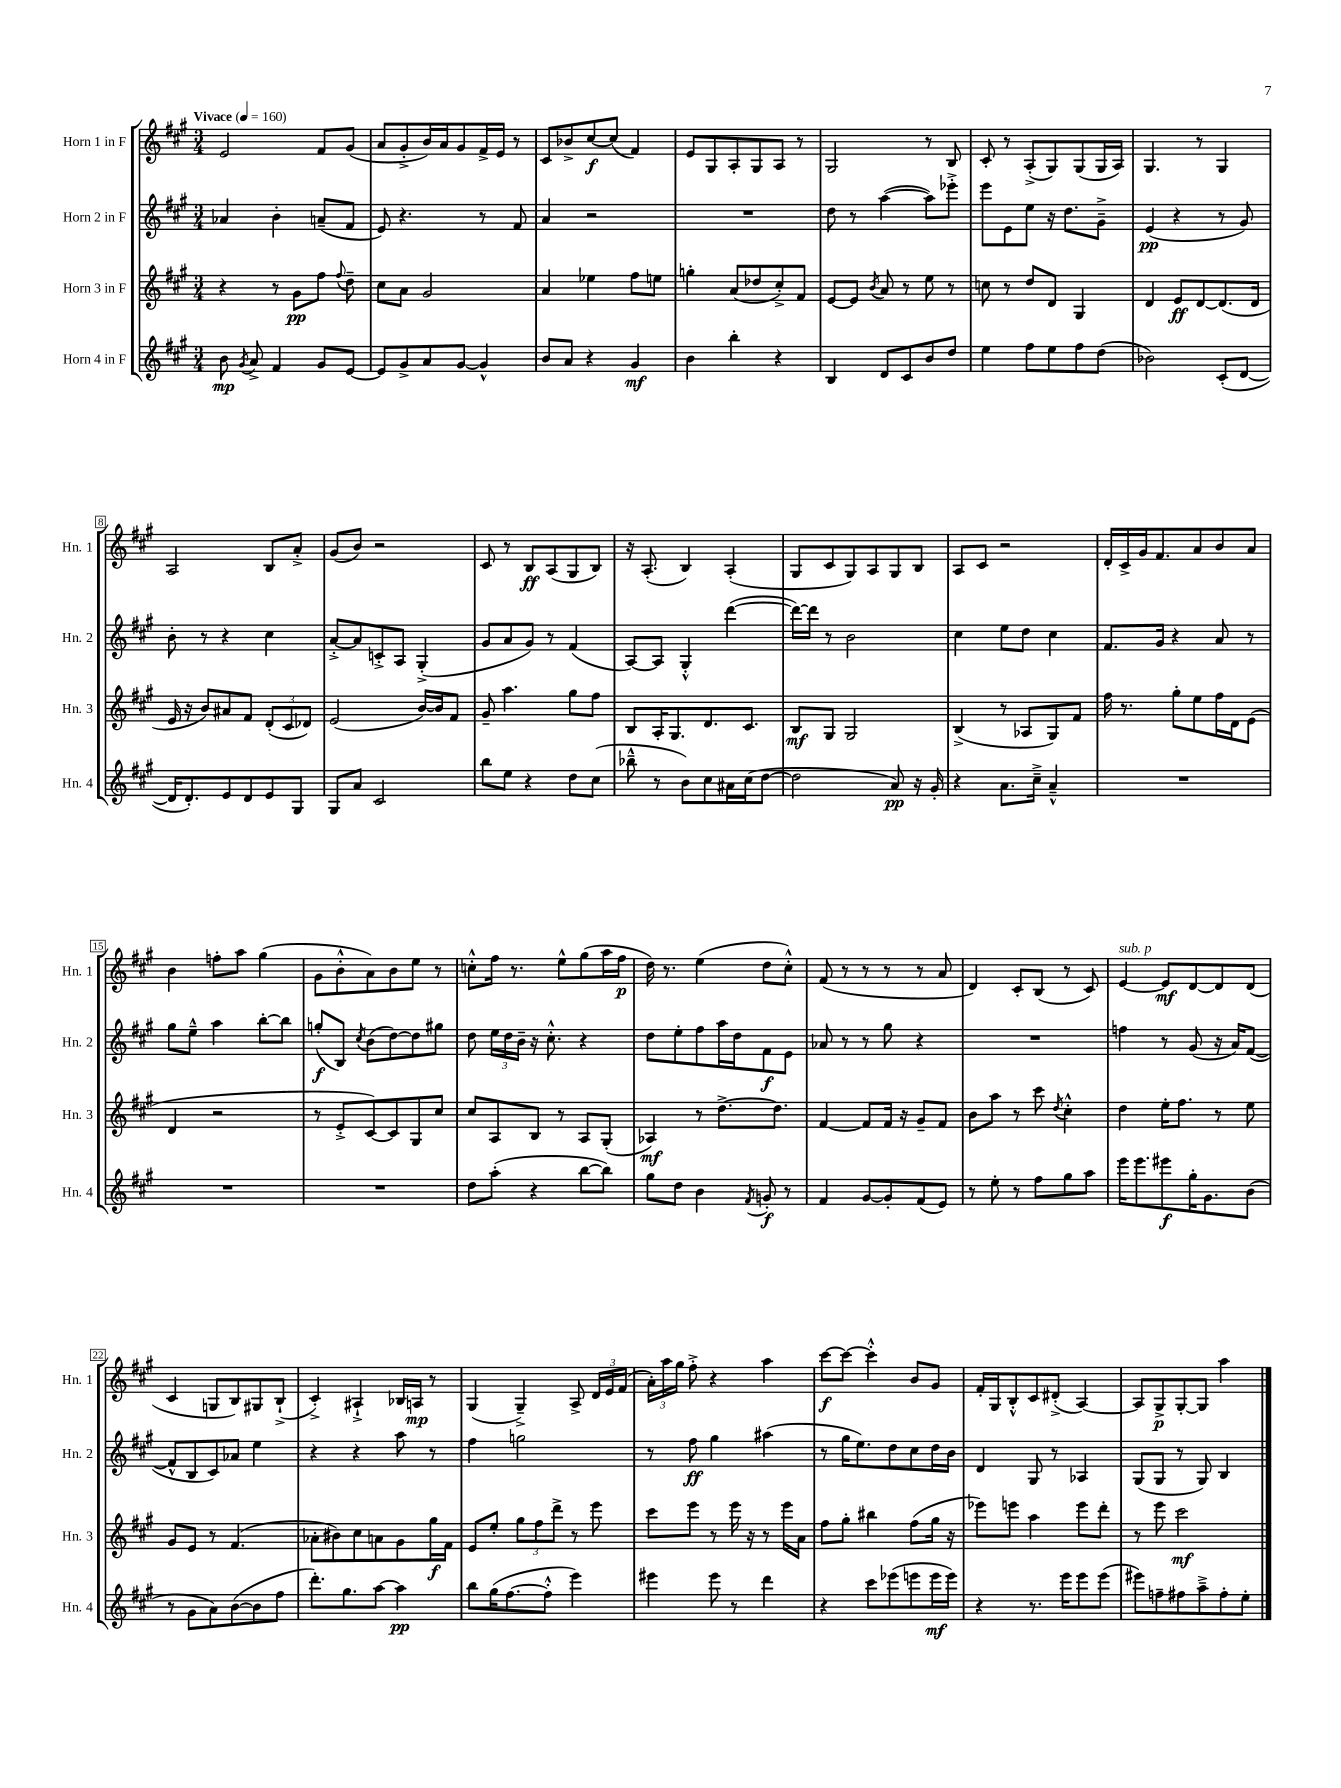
<<
\new StaffGroup <<
\new Staff = "s0" \with { instrumentName = "Horn 1 in F" shortInstrumentName = "Hn. 1" } {
    \clef treble \key a \major \numericTimeSignature \time 3/4 \tempo "Vivace" 4 = 160
    \autoBeamOff e'2 fis'8[ gis'8]( |
    a'8[ gis'8-.-> b'16) a'16 gis'8 fis'16-> e'16] r8 |
    cis'8[ bes'8-> cis''8~\f cis''8]( fis'4) |
    e'8[ gis8 a8-. gis8 a8] r8 |
    gis2 r8 b8 |
    cis'8-. r8 a8[-.->( gis8) gis8( gis16 a16]) |
    gis4. r8 gis4 |
    a2 b8[ a'8]-.-> |
    gis'8[( b'8]) r2 |
    cis'8 r8 b8[\ff a8( gis8 b8]) |
    r16 a8.-.( b4) a4-.( |
    gis8[ cis'8 gis8) a8 gis8 b8] |
    a8[ cis'8] r2 |
    d'16[-. cis'16-> gis'16 fis'8. a'8 b'8 a'8] |
    b'4 f''8[-. a''8] gis''4( |
    gis'8[ b'8-.-^ a'8) b'8 e''8] r8 |
    c''8[-.-^ fis''16] r8. e''8[-^ gis''8( a''16 fis''16]\p |
    d''16) r8. e''4( d''8[ cis''8]-.-^) |
    fis'8( r8 r8 r8 r8 a'8 |
    d'4) cis'8[-. b8]( r8 cis'8) |
    e'4~^\markup { \italic "sub. p" } e'8[\mf d'8~ d'8 d'8]( |
    cis'4 g8[ b8) gis8 b8]-!->( |
    cis'4-.->) ais4-!-> bes16[ a16]\mp r8 |
    gis4( gis4--->) a8-> \tuplet 3/2 { d'16[ e'16 fis'16]( } |
    \tuplet 3/2 { a'16[-.) a''16 gis''16] } fis''8-.-> r4 a''4 |
    cis'''8[~\f cis'''8]~ cis'''4-.-^ b'8[ gis'8] |
    fis'16[-. gis16 b8-.-^ cis'8 dis'8]-.->( a4~) |
    a8[ gis8->\p gis8~-. gis8] a''4 \bar "|." |
}
\new Staff = "s1" \with { instrumentName = "Horn 2 in F" shortInstrumentName = "Hn. 2" } {
    \clef treble \key a \major \numericTimeSignature \time 3/4
    \autoBeamOff aes'4 b'4-. a'8[--( fis'8] |
    e'8) r4. r8 fis'8 |
    a'4 r2 |
    R2. |
    d''8 r8 a''4~( a''8[) ees'''8]-.-> |
    e'''8[ e'8 e''8] r16 d''8.[ gis'8]---> |
    e'4\pp( r4 r8 gis'8) |
    b'8-. r8 r4 cis''4 |
    a'8[~-.-> a'8 c'8-.-> a8] gis4-.->( |
    gis'8[ a'8 gis'8]) r8 fis'4( |
    a8[~) a8] gis4-.-^ d'''4~( |
    d'''16[~) d'''16] r8 b'2 |
    cis''4 e''8[ d''8] cis''4 |
    fis'8.[ gis'16] r4 a'8 r8 |
    gis''8[ e''8]---^ a''4 b''8[~-. b''8] |
    g''8[-.\f( b8]) \acciaccatura { cis''8 } b'8[( d''8~) d''8 gis''8] |
    d''8 \tuplet 3/2 { e''16[ d''16 b'16]-- } r16 cis''8.-.-^ r4 |
    d''8[ e''8-. fis''8 a''16 d''16 fis'8\f e'8] |
    aes'8 r8 r8 gis''8 r4 |
    R2. |
    f''4 r8 gis'8( r16 a'16[) fis'8]~( |
    fis'8[-^ b8 cis'8) aes'8] e''4 |
    r4 r4 a''8 r8 |
    fis''4 g''2 |
    r8 fis''8\ff gis''4 ais''4( |
    r8 gis''16[ e''8.) d''8 cis''8 d''16 b'16] |
    d'4 gis8 r8 aes4 |
    gis8[( gis8] r8 gis8) b4 \bar "|." |
}
\new Staff = "s2" \with { instrumentName = "Horn 3 in F" shortInstrumentName = "Hn. 3" } {
    \clef treble \key a \major \numericTimeSignature \time 3/4
    \autoBeamOff r4 r8 gis'8[\pp fis''8] \appoggiatura { fis''8 } d''8-- |
    cis''8[ a'8] gis'2 |
    a'4 ees''4 fis''8[ e''8] |
    g''4-. a'8[( des''8 cis''8-.->) fis'8] |
    e'8[~ e'8] \acciaccatura { b'8 } a'8 r8 e''8 r8 |
    c''8 r8 d''8[ d'8] gis4 |
    d'4 e'8[\ff d'8~ d'8.( d'16] |
    e'16 r16 b'8[) ais'8 fis'8] \tuplet 3/2 { d'8[-.( cis'8 des'8]) } |
    e'2( b'16[~) b'16 fis'8] |
    gis'8-- a''4. gis''8[ fis''8] |
    b8[ a16-. gis8. d'8. cis'8.] |
    b8[\mf gis8] gis2 |
    b4->( r8 aes8[ gis8) fis'8] |
    fis''16 r8. gis''8[-. e''8 fis''16 d'16 e'8]( |
    d'4 r2 |
    r8 e'8[-.-> cis'8~) cis'8 gis8 cis''8] |
    cis''8[ a8 b8] r8 a8[ gis8]-.( |
    aes4\mf) r8 d''8.[~-> d''8.] |
    fis'4~ fis'8[ fis'16] r16 gis'8[-- fis'8] |
    b'8[ a''8] r8 cis'''8 \acciaccatura { d''8 } cis''4-.-^ |
    d''4 e''16[-. fis''8.] r8 e''8 |
    gis'8[ e'8] r8 fis'4.( |
    aes'8[-. bis'8) cis''8 a'8 gis'8 gis''16\f fis'16] |
    e'8[ e''8]-. \tuplet 3/2 { gis''8[ fis''8 d'''8]-> } r8 e'''8 |
    cis'''8[ e'''8] r8 e'''16 r16 r8 e'''16[ a'16] |
    fis''8[ gis''8]-. bis''4 fis''8[( gis''16] r16 |
    ees'''8[) e'''8] a''4 e'''8[ d'''8]-. |
    r8 e'''8 cis'''2\mf \bar "|." |
}
\new Staff = "s3" \with { instrumentName = "Horn 4 in F" shortInstrumentName = "Hn. 4" } {
    \clef treble \key a \major \numericTimeSignature \time 3/4
    \autoBeamOff b'8\mp \acciaccatura { gis'8 } a'8-> fis'4 gis'8[ e'8]~ |
    e'8[ gis'8-> a'8 gis'8]~ gis'4-^ |
    b'8[ a'8] r4 gis'4\mf |
    b'4 b''4-. r4 |
    b4 d'8[ cis'8 b'8 d''8] |
    e''4 fis''8[ e''8 fis''8 d''8]( |
    bes'2) cis'8[-.( d'8]~ |
    d'16[ d'8.-.) e'8 d'8 e'8 gis8] |
    gis8[ a'8] cis'2 |
    b''8[ e''8] r4 d''8[ cis''8]( |
    bes''8---^ r8 b'8[) cis''8 ais'16 cis''16( d''8]~ |
    d''2 a'8\pp) r16 gis'16-. |
    r4 a'8.[ cis''16]---> a'4---^ |
    R2. |
    R2. |
    R2. |
    d''8[ a''8]-.( r4 b''8[~ b''8]) |
    gis''8[ d''8] b'4 \acciaccatura { fis'8 } g'8-.\f r8 |
    fis'4 gis'8[~ gis'8-. fis'8( e'8]) |
    r8 e''8-. r8 fis''8[ gis''8 a''8] |
    e'''16[ e'''8. eis'''8\f gis''16-. gis'8. b'8]( |
    r8 gis'8[ a'8) b'8~( b'8 fis''8] |
    d'''8.[-.) gis''8. a''8]~ a''4\pp |
    b''8[ gis''16( fis''8.~ fis''8]-.-^ e'''4) |
    eis'''4 eis'''8 r8 d'''4 |
    r4 cis'''8[ ees'''8( e'''8 e'''16\mf e'''16]) |
    r4 r8. e'''16[ e'''8 e'''8]( |
    eis'''8[) f''8-- fis''8 a''8---> fis''8-. e''8]-. \bar "|." |
}
>>
>>
\layout { \context { \Score \override BarNumber.stencil = #(make-stencil-boxer 0.1 0.3 ly:text-interface::print) } }
